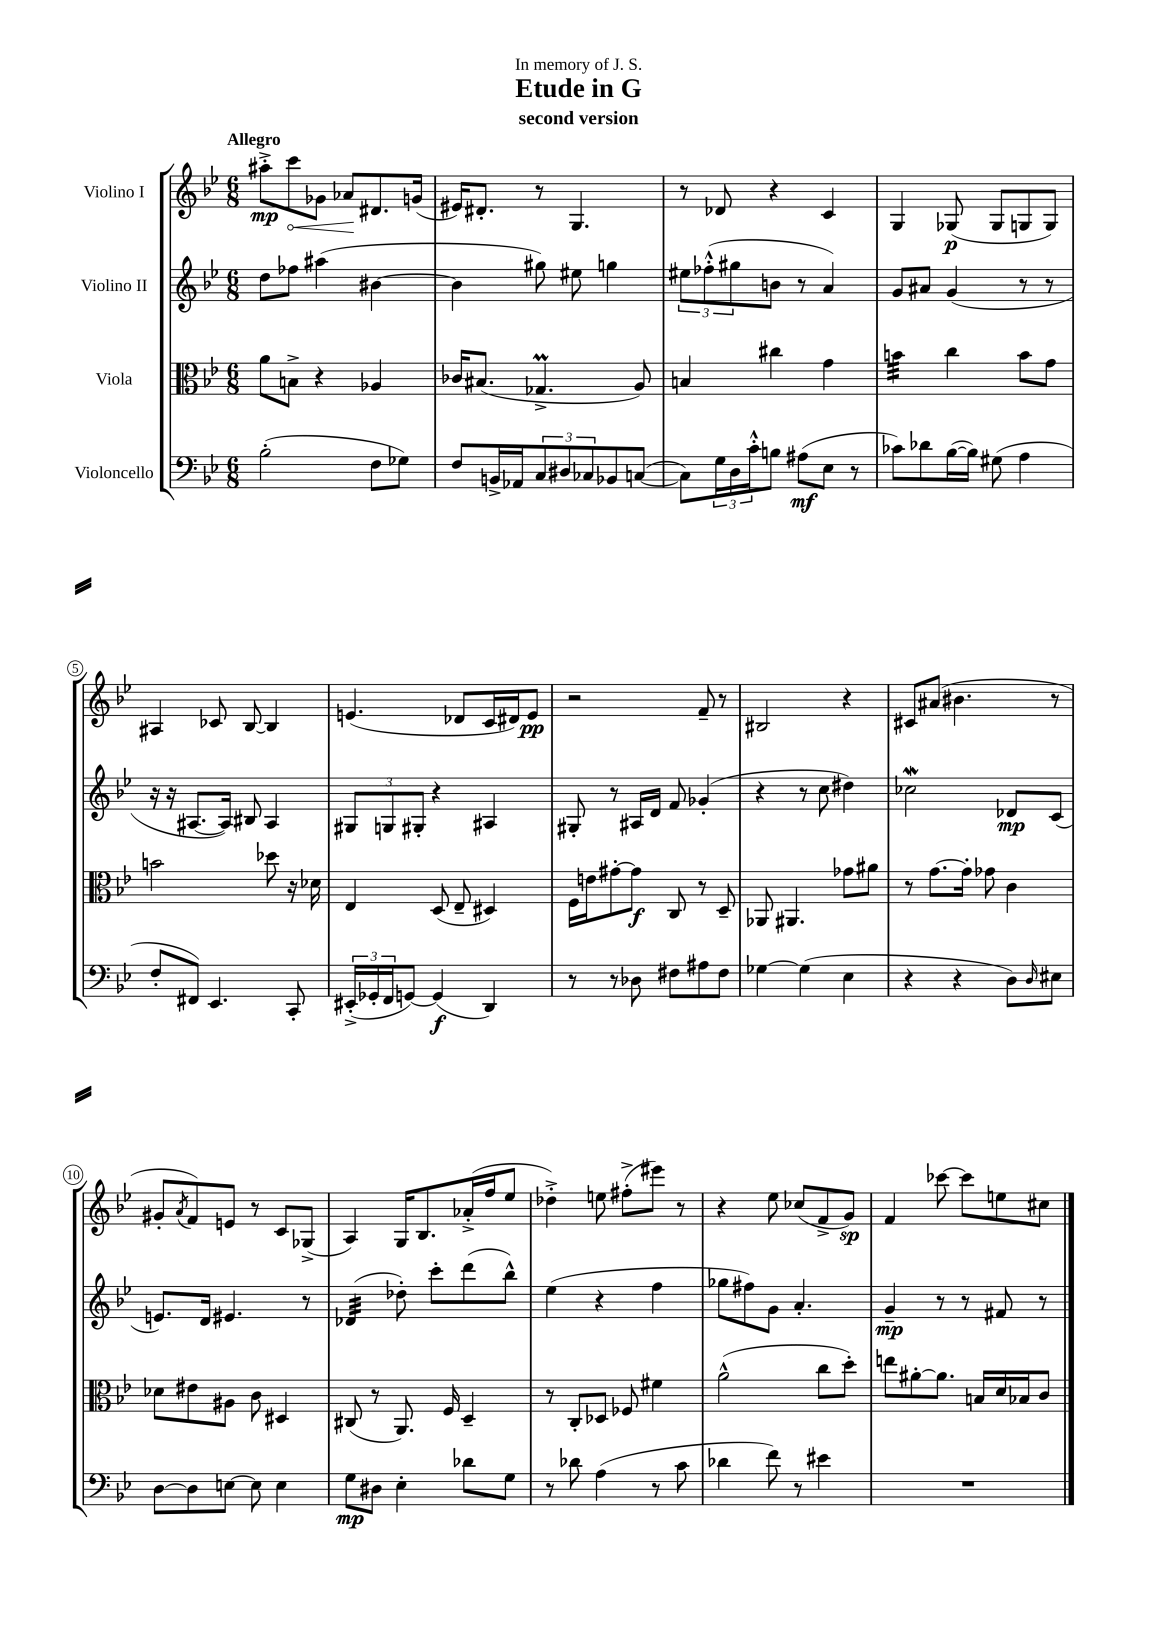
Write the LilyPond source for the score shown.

\header { title = "Etude in G" subtitle = "second version" dedication = "In memory of J. S." }
<<
\new StaffGroup <<
\new Staff = "s0" \with { instrumentName = "Violino I" } {
    \clef treble \key bes \major \numericTimeSignature \time 6/8 \tempo "Allegro"
    ais''8-.->\mp \once \override Hairpin.circled-tip = ##t c'''8\< ges'8 aes'8\! dis'8. g'16( |
    eis'16) dis'8.-. r8 g4. |
    r8 des'8 r4 c'4 |
    g4 ges8\p( ges8 g8 g8) |
    ais4 ces'8 bes8~ bes4 |
    e'4.( des'8 c'16 dis'16) e'8\pp |
    r2 f'8-- r8 |
    bis2 r4 |
    cis'8 ais'8( bis'4. r8 |
    gis'8-. \acciaccatura { a'8 } f'8) e'8 r8 c'8 ges8->( |
    a4) g16 bes8. aes'16-.->( f''16 ees''8 |
    des''4-.->) e''8 fis''8-.->( eis'''8) r8 |
    r4 ees''8 ces''8( f'8-> g'8\sp) |
    f'4 ces'''8~ ces'''8 e''8 cis''8 \bar "|." |
}
\new Staff = "s1" \with { instrumentName = "Violino II" } {
    \clef treble \key bes \major \numericTimeSignature \time 6/8
    d''8 fes''8 ais''4( bis'4~ |
    bis'4 gis''8) eis''8 g''4 |
    \tuplet 3/2 { eis''8 fes''8-.-^( gis''8 } b'8 r8 a'4) |
    g'8 ais'8 g'4( r8 r8 |
    r16 r16 ais8.~ ais16) bis8 ais4 |
    \tuplet 3/2 { gis8 g8 gis8-. } r4 ais4 |
    gis8-. r8 ais16 d'16 f'8 ges'4-.( |
    r4 r8 c''8 dis''4) |
    ces''2\mordent des'8\mp c'8( |
    e'8.) d'16 eis'4. r8 |
    des'4:32( des''8-.) c'''8-. d'''8( bes''8-^) |
    ees''4( r4 f''4 |
    ges''8 fis''8) g'8 a'4.-. |
    g'4--\mp r8 r8 fis'8 r8 \bar "|." |
}
\new Staff = "s2" \with { instrumentName = "Viola" } {
    \clef alto \key bes \major \numericTimeSignature \time 6/8
    a'8 b8-> r4 aes4 |
    ces'16 bis8.( ges4.->\prall a8) |
    b4 cis''4 g'4 |
    b'4:32 c''4 b'8 g'8 |
    b'2 des''8 r16 des'16 |
    ees4 d8( ees8-- dis4) |
    f16 e'16 gis'8~-. gis'8\f c8 r8 d8-- |
    aes,8 ais,4. ges'8 ais'8 |
    r8 g'8.~ g'16-. ges'8 c'4 |
    des'8 eis'8 ais8 c'8 dis4 |
    cis8( r8 a,8.) f16 d4-- |
    r8 c8-. des8 fes8 fis'4 |
    a'2-^( c''8 d''8-.) |
    e''8 ais'8~-. ais'8. b16 d'16 bes16 c'8 \bar "|." |
}
\new Staff = "s3" \with { instrumentName = "Violoncello" } {
    \clef bass \key bes \major \numericTimeSignature \time 6/8
    bes2-.( f8 ges8) |
    f8 b,16-> aes,16 \tuplet 3/2 { c8 dis8 ces8 } bes,8 c8~( |
    c8) \tuplet 3/2 { g16 d16 c'16-.-^ } b8 ais8\mf( ees8 r8 |
    ces'8) des'8 bes16~( bes16) gis8( a4 |
    f8-. fis,8) ees,4. c,8-. |
    \tuplet 3/2 { eis,16-.->( ges,16-. f,16 } g,8~) g,4\f( d,4) |
    r8 r8 des8 fis8 ais8 fis8 |
    ges4~ ges4( ees4 |
    r4 r4 d8) \grace { d16 } eis8 |
    d8~ d8 e8~ e8 e4 |
    g8\mp dis8 ees4-. des'8 g8 |
    r8 des'8 a4( r8 c'8 |
    des'4 f'8) r8 eis'4 |
    R2. \bar "|." |
}
>>
>>
\layout { \context { \Score \override BarNumber.stencil = #(make-stencil-circler 0.1 0.3 ly:text-interface::print) } }
